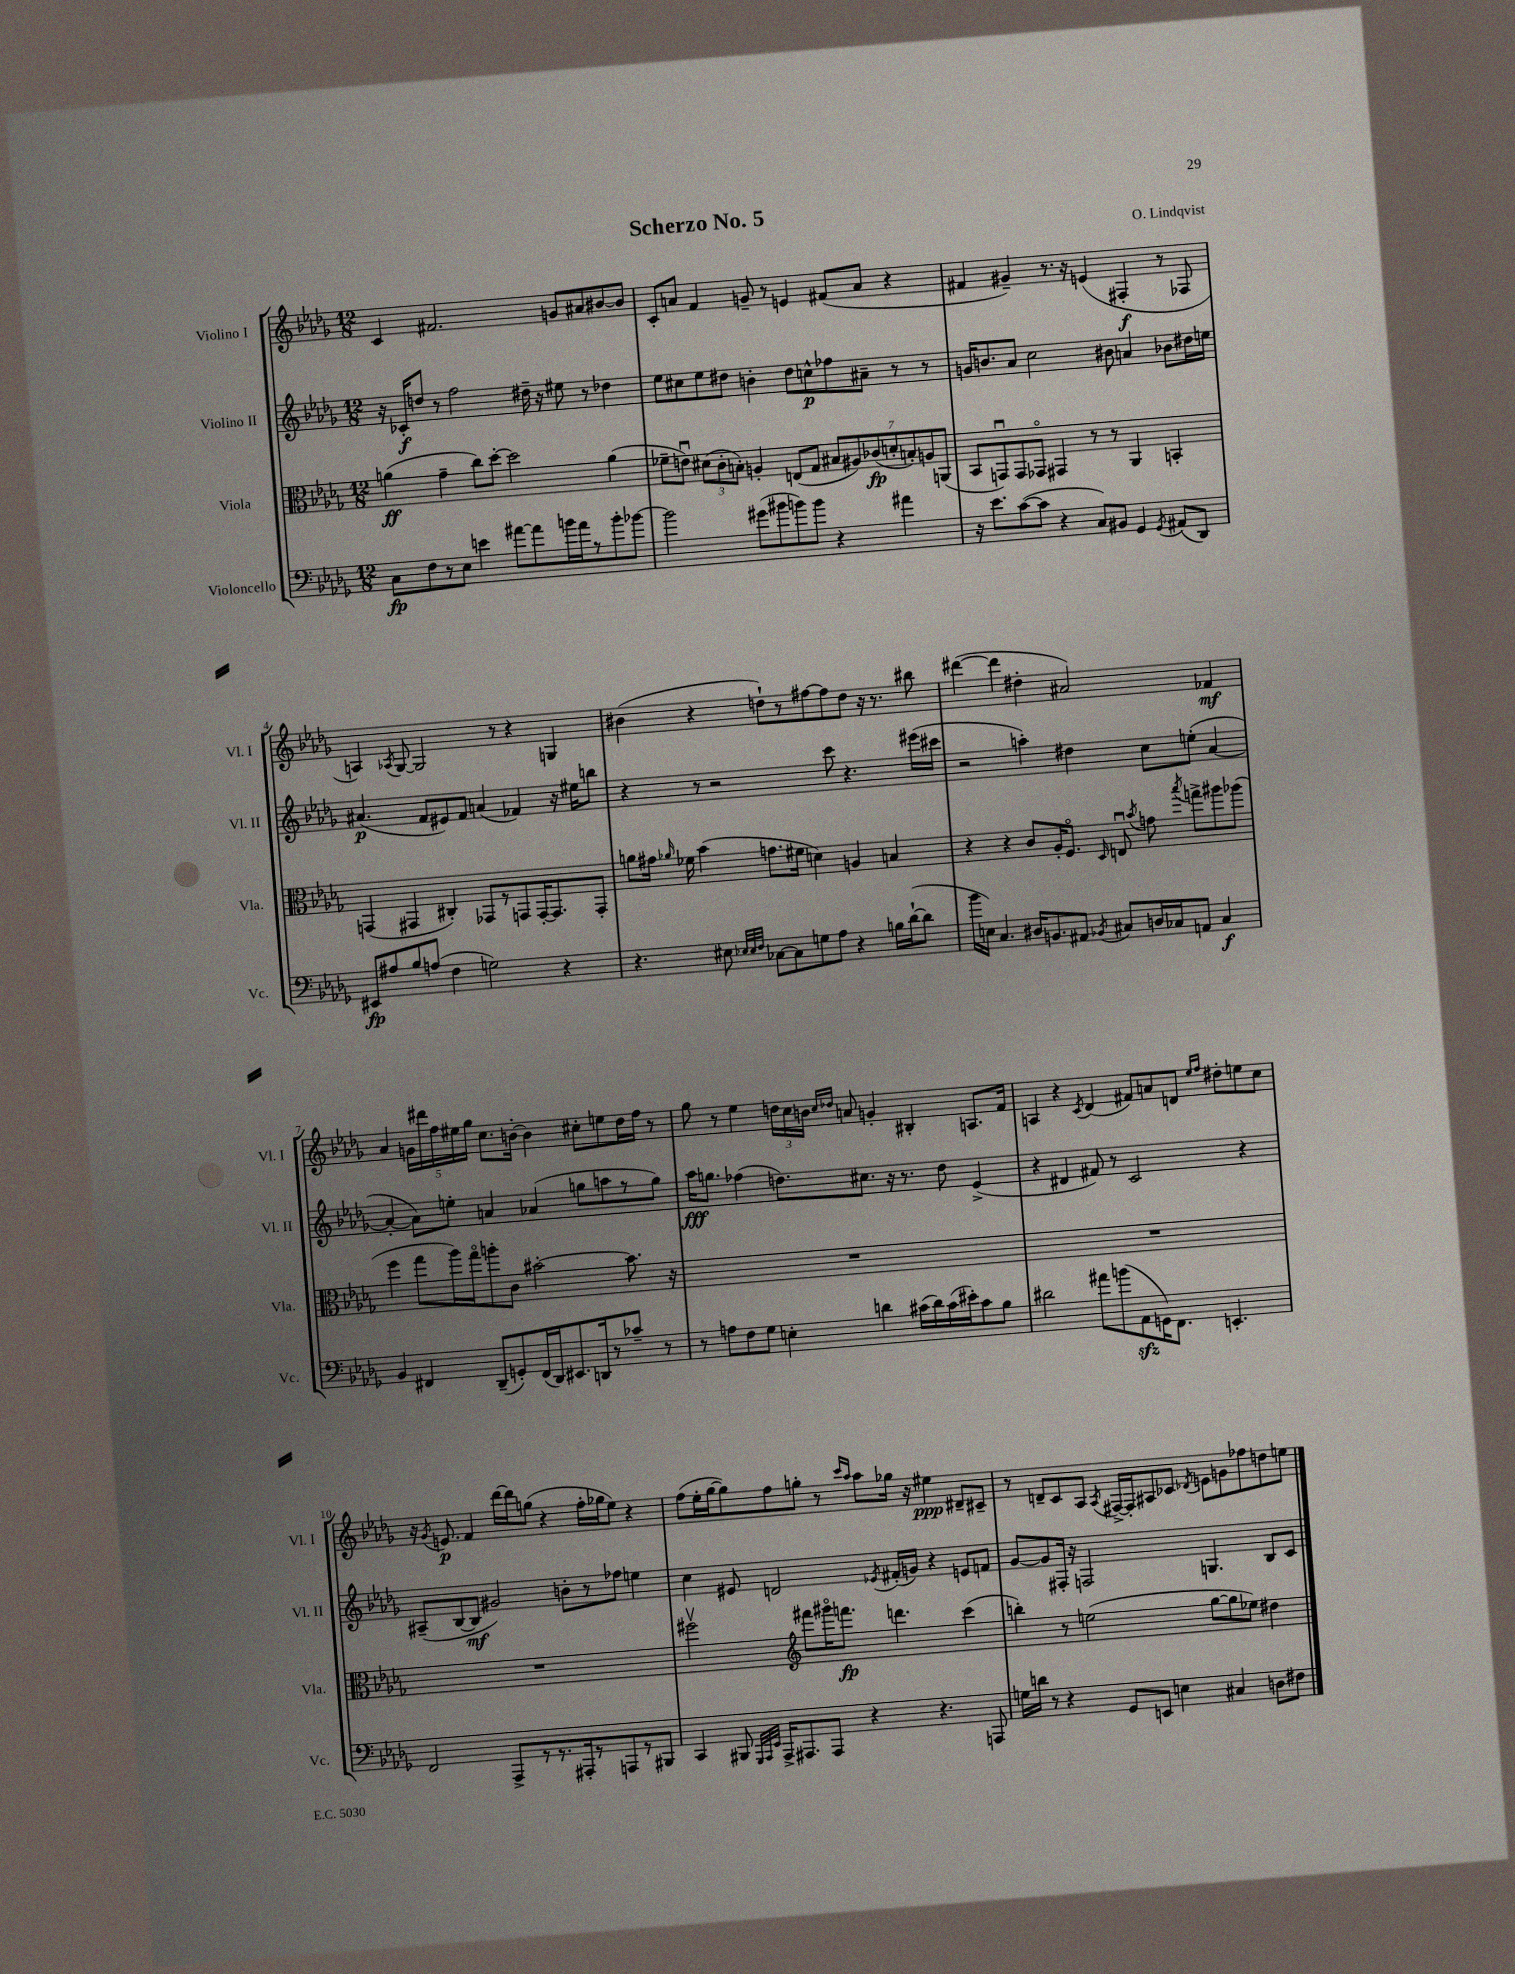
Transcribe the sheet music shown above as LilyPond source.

\header { title = "Scherzo No. 5" composer = "O. Lindqvist" }
<<
\new StaffGroup <<
\new Staff = "s0" \with { instrumentName = "Violino I" shortInstrumentName = "Vl. I" } {
    \clef treble \key des \major \numericTimeSignature \time 12/8
    \autoBeamOff c'4 fis'2. g'8[ ais'8 bis'8~ bis'8] |
    c'8[-. a'8] f'4 g'8-- r8 e'4 fis'8[( a'8] r4 |
    fis'4 gis'4--) r8. r16 e'4( fis4-.\f r8 fes8 |
    a4) \acciaccatura { aes8 } ges8~ ges2 r8 r4 g4 |
    bis'4( r4 d''8[-!) r8 fis''8~ fis''8 d''8] r16 r8. bis''8 |
    dis'''4~( dis'''4 dis''4-. ais'2) fes'4\mf |
    aes'4 \tuplet 5/4 { g'16[ dis'''16 f''16 eis''16 ges''16] } c''8.[ b'16]~-. b'4 cis''8[-. e''8 des''16 f''16] r8 |
    ges''8 r8 ees''4 \tuplet 3/2 { d''16[ c''16 b'16] } \grace { c''16[ des''16] } a'8 g'4-. bis4-. a8.[ f'16] |
    a4 r4 \acciaccatura { c'8 } des'4( fis'8[) a'8 d'8] \grace { ees''16[ f''16] } dis''8[-. e''8 c''8] |
    r16 \acciaccatura { ges'8 } e'8.\p f'4 des'''16[~ des'''16 g''8]( r4 f''16[-. ges''16 ees''8]) r4 |
    f''8[( ees''16-. ges''16~ ges''8) f''8 g''8]-. r8 \grace { c'''16[ aes''16] } aes''8[ ges''16] r16 eis''4\ppp dis'8[-- cis'8]-- |
    r8 d'8[-- c'8 aes8] \acciaccatura { aes8 } fis16[~-> fis16-. ais8 ces'8] \acciaccatura { des'8 } e'8[ g'8 fes''8 d''8 e''8] \bar "|." |
}
\new Staff = "s1" \with { instrumentName = "Violino II" shortInstrumentName = "Vl. II" } {
    \clef treble \key des \major \numericTimeSignature \time 12/8
    \autoBeamOff r16 ces'16[-.\f d''8] r8 f''2 dis''16-- r16 eis''8 r8 des''4 |
    ees''8[ cis''8 ees''8 dis''8] b'4-. dis''8[ c''8-^\p fes''8 ais'8]-- r8 r8 |
    g'16[ b'8. aes'8] c''2 bis'8 a'4 bes'8[ dis''16 e''16] |
    ais'4.\p( f'8[ eis'8) f'8] a'4( fes'4) r16 eis''16[ b''8] |
    r4 r8 r2 c'''8 r4. eis'''16[( cis'''16] |
    r2 a''4-.) dis''4 c''8[ e''8]-.( aes'4~ |
    aes'4~-. aes'8[) e''8]-. a'4 aes'4( g''8[ a''8 r8 g''8]) |
    aes''16[\fff g''8.] fes''4( d''8.[) cis''8.] r16 r8. d''8 ees'4->( |
    r4 dis'4 fis'8) r8 c'2 r4 |
    ais8[--( bes8~ bes8]\mf gis'2) b'8[-. r8 fes''8] e''4 |
    c''4 eis'8 d'2 \acciaccatura { ees'8 } fis'16[-.( g'16]) r4 e'8[ f'8] |
    ges'8[~ ges'8 fis16]-. r16 f2 g4. bes8[ c'8] \bar "|." |
}
\new Staff = "s2" \with { instrumentName = "Viola" shortInstrumentName = "Vla." } {
    \clef alto \key des \major \numericTimeSignature \time 12/8
    \autoBeamOff a'4\ff( ges'4-- c''8[) des''8]~-. des''2 a'4( |
    fes'8[-- e'8]\downbow) \tuplet 3/2 { dis'8[( c'8-. b8]-.) } a4-. e8[( ges8] \tuplet 7/4 { bis8[ ais8) ces'8\fp( d'8-. b8-.) a8 a,8]( } |
    bes,8[ g,8\downbow) g,8 ges,8]\flageolet gis,4 r8 r8 aes,4 b,4-. |
    g,4( gis,4 cis4-.) ges,8[ r8 g,8 g,16~-. g,8. g,8]-. |
    a'8[ gis'16] \grace { aes'16 } fes'16 bes'4( g'8.[ fis'16] d'4) a4 b4 |
    r4 r4 c'8[ aes16-. f8.]\flageolet \grace { des16 } e8\downbow \acciaccatura { bes'8 } g'8 \acciaccatura { bes''8 } g''8[-> ais''8 aes''8]( |
    f''4 ges''8[ aes''16) ges''16\flageolet a''8-. c'8] bis'2~-. bis'8. r16 |
    R1. |
    R1. |
    R1. |
    fis''2\upbow \clef treble fis'''8[ gis'''16\flageolet f'''8.]\fp d'''4. c'''4( |
    b''4-.) r8 e''2( ges''8[~ ges''8 ees''8]) dis''4 \bar "|." |
}
\new Staff = "s3" \with { instrumentName = "Violoncello" shortInstrumentName = "Vc." } {
    \clef bass \key des \major \numericTimeSignature \time 12/8
    \autoBeamOff c8[\fp f8 r8 ees8] e'4 ais'8[~ ais'8 b'16 ais'16 r8 b'8-. bes'8]~ |
    bes'2 gis'8[( bis'8 b'8) b'8] r4 ais'4 |
    r16 ees'8.[ c'8~( c'8] r4 c8[) bis,8] ges,4 \acciaccatura { ges,8 } ais,8[( des,8]) |
    eis,8[\fp ais8 bes8 a8]( f4 g2) r4 |
    r4. eis8 \grace { ees32[ ees32 f32] } ces8[~ ces8 g8 aes8] r4 b16[ des'16~-!( des'8] |
    bes'16[ e16]) c4. dis16[ b,8. ais,8] \acciaccatura { bes,8 } cis8[ d16 ces16 a,8] ces4\f |
    bes,4 fis,4 des,8[--( g,8-.) fis,16( des,16) eis,8. d,16 r8 ces'8]-- r8 |
    r8 a8[ f8 ges8] e4-. d'4 cis'16[( d'16) cis'16( eis'16-.) cis'8 bes8] |
    dis'2 ais'8[ b'8( aes,8\sfz g,16) f,8.] e,4.-. |
    f,2 aes,,8[-> r8 r8. ais,,16-. r8 a,,8 r8 bis,,8] |
    c,4 bis,,8 \grace { ges,,32[ aes,,32 ees,32] } aes,,16[-> ais,,8. ais,,8] r4 r4. a,,8 |
    g16[ d'16] r8 r4 ges,8[ e,8] e4 cis4 d8[ fis8] \bar "|." |
}
>>
>>
